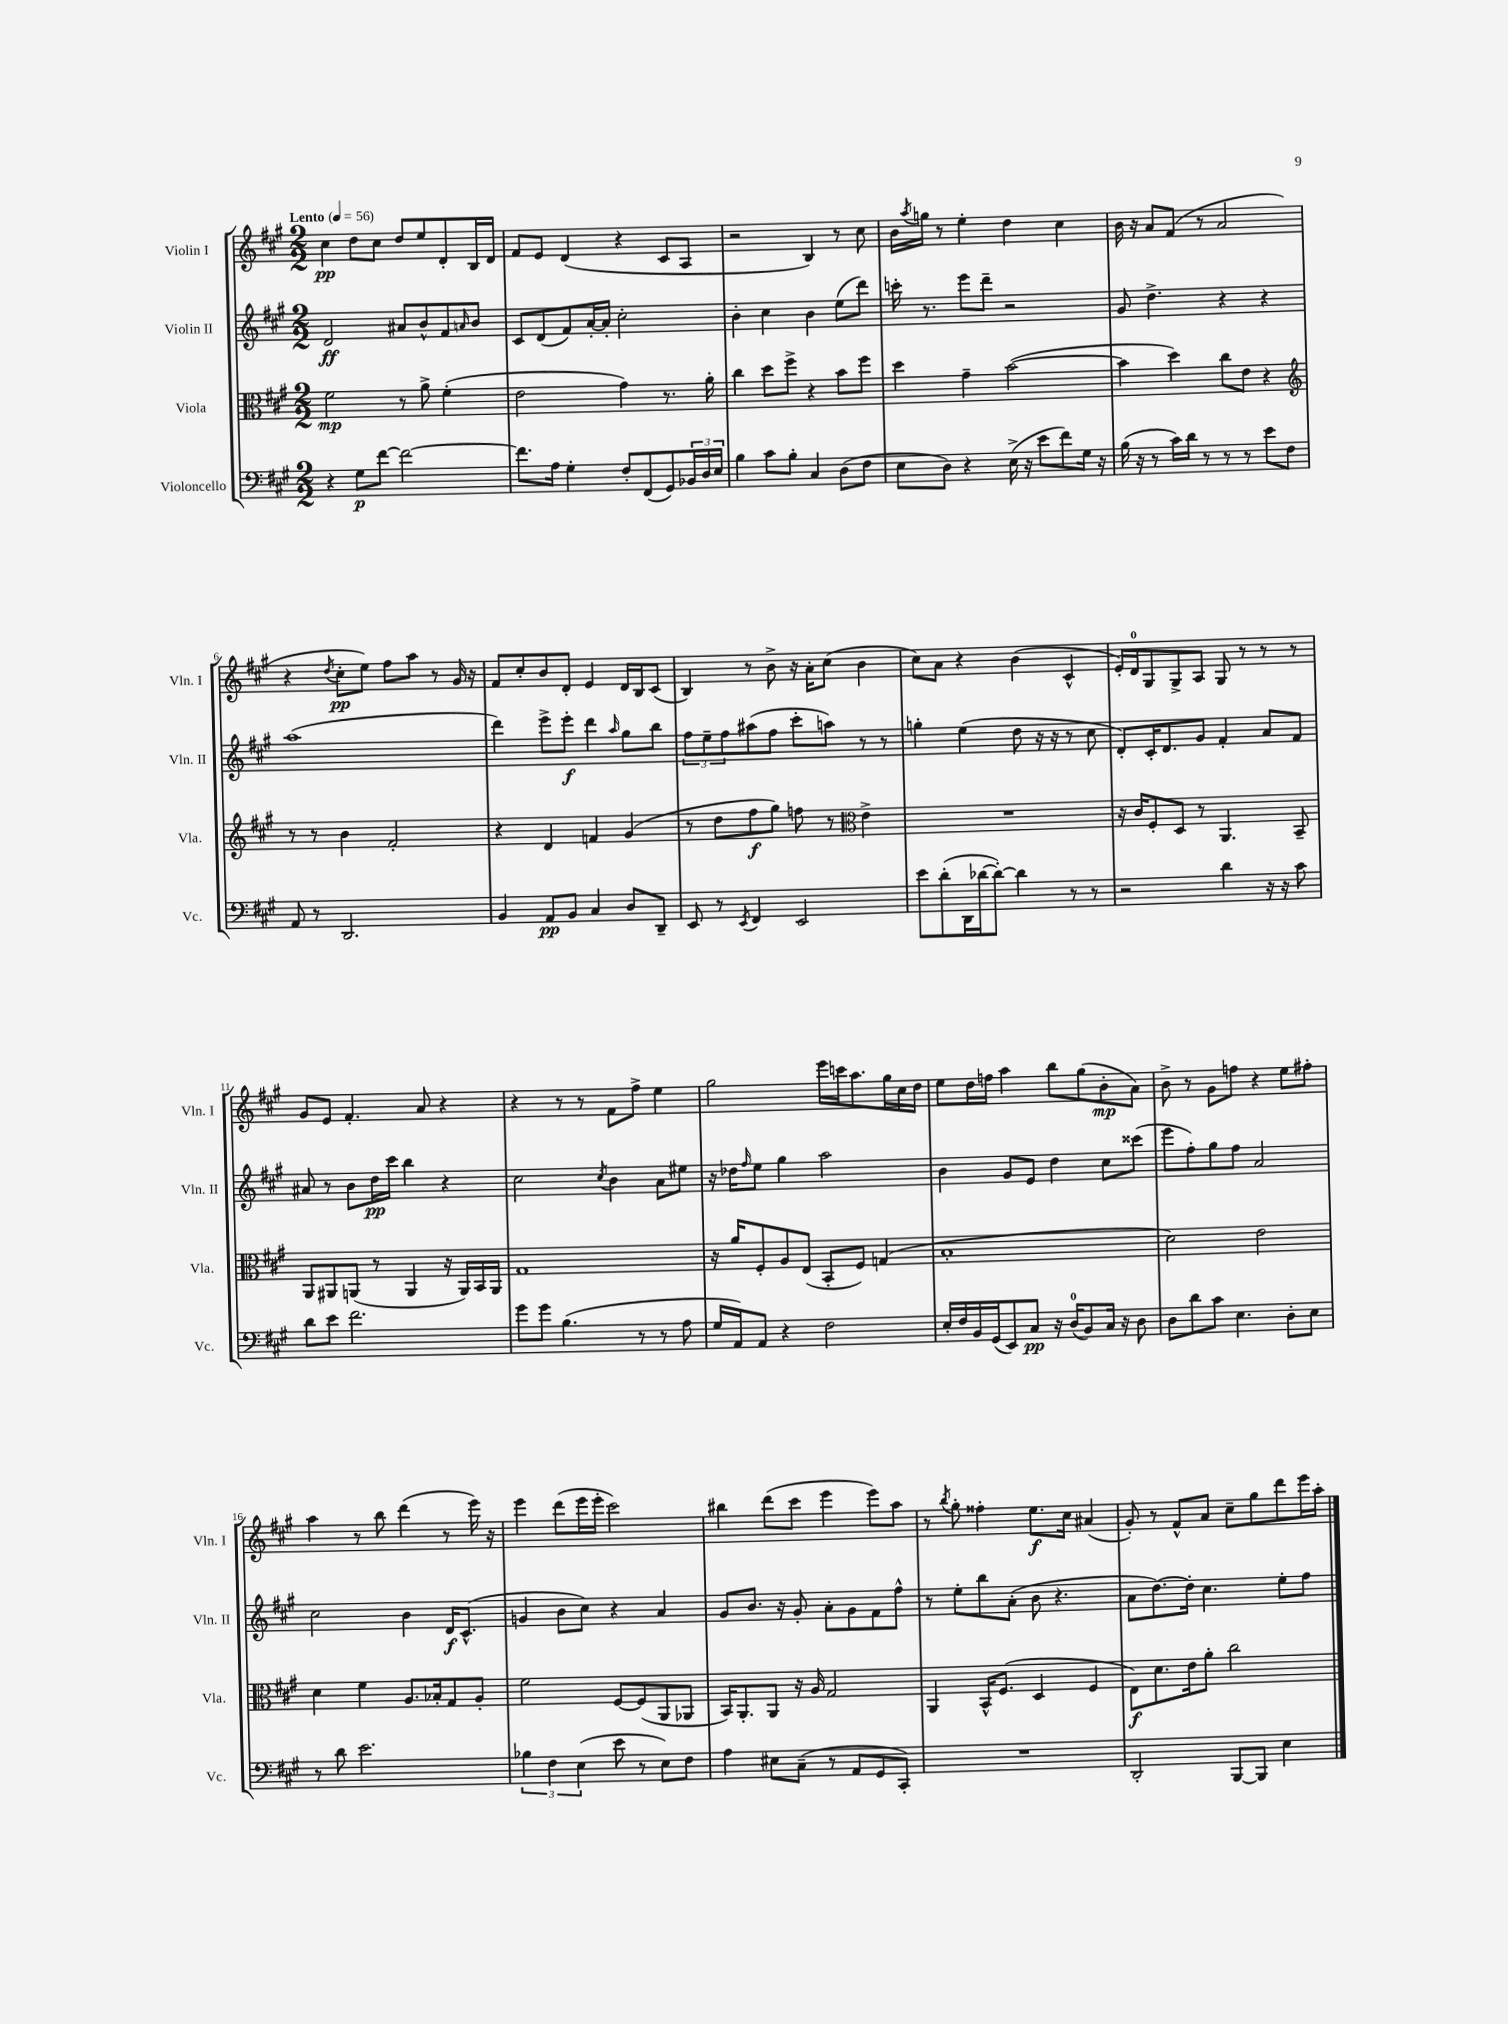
<<
\new StaffGroup <<
\new Staff = "s0" \with { instrumentName = "Violin I" shortInstrumentName = "Vln. I" } {
    \clef treble \key a \major \numericTimeSignature \time 2/2 \tempo "Lento" 4 = 56
    cis''4\pp d''8 cis''8 d''8 e''8 d'8-. b16 d'16 |
    fis'8 e'8 d'4( r4 cis'8 a8 |
    r2 b4) r8 cis''8 |
    b'16 \acciaccatura { a''8 } g''16 r8 e''4-. d''4 cis''4 |
    b'16 r16 a'8 fis'8( r8 a'2 |
    r4 \acciaccatura { d''8 } cis''8-.\pp e''8) fis''8 a''8 r8 gis'16 r16 |
    fis'8 cis''8-. b'8 d'8-. e'4 d'16 b16 cis'8( |
    b4) r8 b'8-> r16 a'16-. cis''8( b'4 |
    cis''8) a'8 r4 b'4( cis'4-^ |
    e'16-.) d'16-0 gis8 gis8-> a8 gis8 r8 r8 r8 |
    gis'8 e'8 fis'4.-. a'8 r4 |
    r4 r8 r8 fis'8 fis''8-> e''4 |
    gis''2 e'''16 c'''16 a''8. gis''16 cis''16 d''16 |
    e''8 d''16 f''16 a''4 b''8 gis''8( b'8-.\mp a'8) |
    b'8-> r8 gis'8 f''8 r4 e''8 fis''8-. |
    a''4 r8 b''8 d'''4( r8 e'''16) r16 |
    e'''4 d'''8( e'''16 e'''16-. cis'''2) |
    bis''4 d'''8( cis'''8 e'''4 e'''8) a''8 |
    r8 \acciaccatura { b''8 } gis''8-. fisis''4-. e''8.\f cis''16 ais'4( |
    gis'8-.) r8 fis'8-^ a'8 cis''8-- gis''8 d'''8 e'''16 a''16-. \bar "|." |
}
\new Staff = "s1" \with { instrumentName = "Violin II" shortInstrumentName = "Vln. II" } {
    \clef treble \key a \major \numericTimeSignature \time 2/2
    d'2\ff ais'8 b'8-^ fis'8 \grace { a'16 } b'8 |
    cis'8 d'8( fis'8) a'16~-. a'16-. cis''2-. |
    b'4-. cis''4 b'4 e''8( d'''8) |
    c'''16-. r8. e'''8 d'''8-- r2 |
    gis'8 d''4.-> r4 r4 |
    a''1( |
    d'''4) e'''8-> e'''8-.\f d'''4 \grace { a''16 } gis''8 b''8 |
    \tuplet 3/2 { fis''8 e''8-- fis''8 } ais''8( fis''8 cis'''8-. a''8) r8 r8 |
    g''4-. e''4( d''8 r16 r16 r8 cis''8 |
    d'8-.) cis'16-. d'8. gis'8 fis'4-. a'8 fis'8 |
    ais'8 r8 b'8 d''16\pp cis'''16 b''4 r4 |
    cis''2 \acciaccatura { cis''8 } b'4 a'8 eis''8 |
    r16 des''16 \grace { fis''16 } e''8 gis''4 a''2 |
    b'4 gis'8 e'8 d''4 cis''8 cisis'''8( |
    e'''8 fis''8-.) gis''8 fis''8 a'2 |
    cis''2 b'4 d'16\f cis'8.-^( |
    g'4 b'8 cis''8) r4 a'4 |
    gis'8 b'8. r16 gis'8-. a'8-. gis'8 fis'8 fis''8-^ |
    r8 e''8-. b''8 a'8-.( b'8 r4. |
    a'8 d''8.~) d''16-. cis''4. e''8-. fis''8 \bar "|." |
}
\new Staff = "s2" \with { instrumentName = "Viola" shortInstrumentName = "Vla." } {
    \clef alto \key a \major \numericTimeSignature \time 2/2
    fis'2\mp r8 a'8-> fis'4-.( |
    e'2 gis'4) r8. a'16-. |
    cis''4 d''8 fis''8-> r4 b'8 fis''8 |
    d''4 gis'4-- b'2~( |
    b'4 d''4) cis''8 e'8 r4 |
    \clef treble r8 r8 b'4 fis'2-. |
    r4 d'4 f'4 gis'4( |
    r8 d''8 fis''8\f gis''8) f''8 r8 \clef alto e'4-> |
    R1 |
    r16 cis'16 fis8-. d8 r8 a,4. b,8-- |
    a,8 ais,8 a,8( r8 a,4 r16 a,16) b,16 a,16 |
    gis1 |
    r16 a'16 fis8-. a8 e8( b,8-. fis8) g4( |
    b1-. |
    d'2) e'2 |
    d'4 fis'4 a8. bes16-. gis8 a8-. |
    fis'2 fis8~ fis8( a,8 aes,8 |
    b,16) a,8.-. a,8 r16 a16 gis2 |
    a,4 b,16-^ fis8.( d4 fis4 |
    e8\f) d'8. e'16 a'8-. cis''2 \bar "|." |
}
\new Staff = "s3" \with { instrumentName = "Violoncello" shortInstrumentName = "Vc." } {
    \clef bass \key a \major \numericTimeSignature \time 2/2
    r4 gis8\p fis'8~ fis'2~ |
    fis'8. a16 gis4-. fis8-. fis,8( gis,8) \tuplet 3/2 { bes,16 d16 e16 } |
    b4 cis'8 b8-. cis4 d8( fis8 |
    e8 d8) r4 e16->( r16 e'8 fis'8) gis16 r16 |
    b16( r16 r8 cis'16) d'16 r8 r8 r8 e'8 fis8 |
    a,8 r8 d,2. |
    b,4 a,8\pp b,8 cis4 d8 d,8-- |
    e,8 r8 \acciaccatura { e,8 } fis,4 e,2 |
    e'8 d'8-.( d,16 des'16~ des'8~-.) des'4 r8 r8 |
    r2 d'4 r16 r16 cis'8 |
    d'8 e'8 fis'2. |
    gis'8 gis'8 b4.( r8 r8 a8 |
    gis16 a,16) a,8 r4 fis2 |
    e16-. fis16 b,16 gis,16( e,8) cis8\pp r16 d16-0( b,8) cis16 r16 d8 |
    d8 d'8 cis'8 e4. d8-. e8 |
    r8 d'8 e'2. |
    \tuplet 3/2 { bes4 fis4 e4( } e'8 r8 e8) fis8 |
    a4 eis8 cis8--( r8 a,8 gis,8 cis,8-.) |
    R1 |
    d,2-. b,,8~ b,,8 e4 \bar "|." |
}
>>
>>
